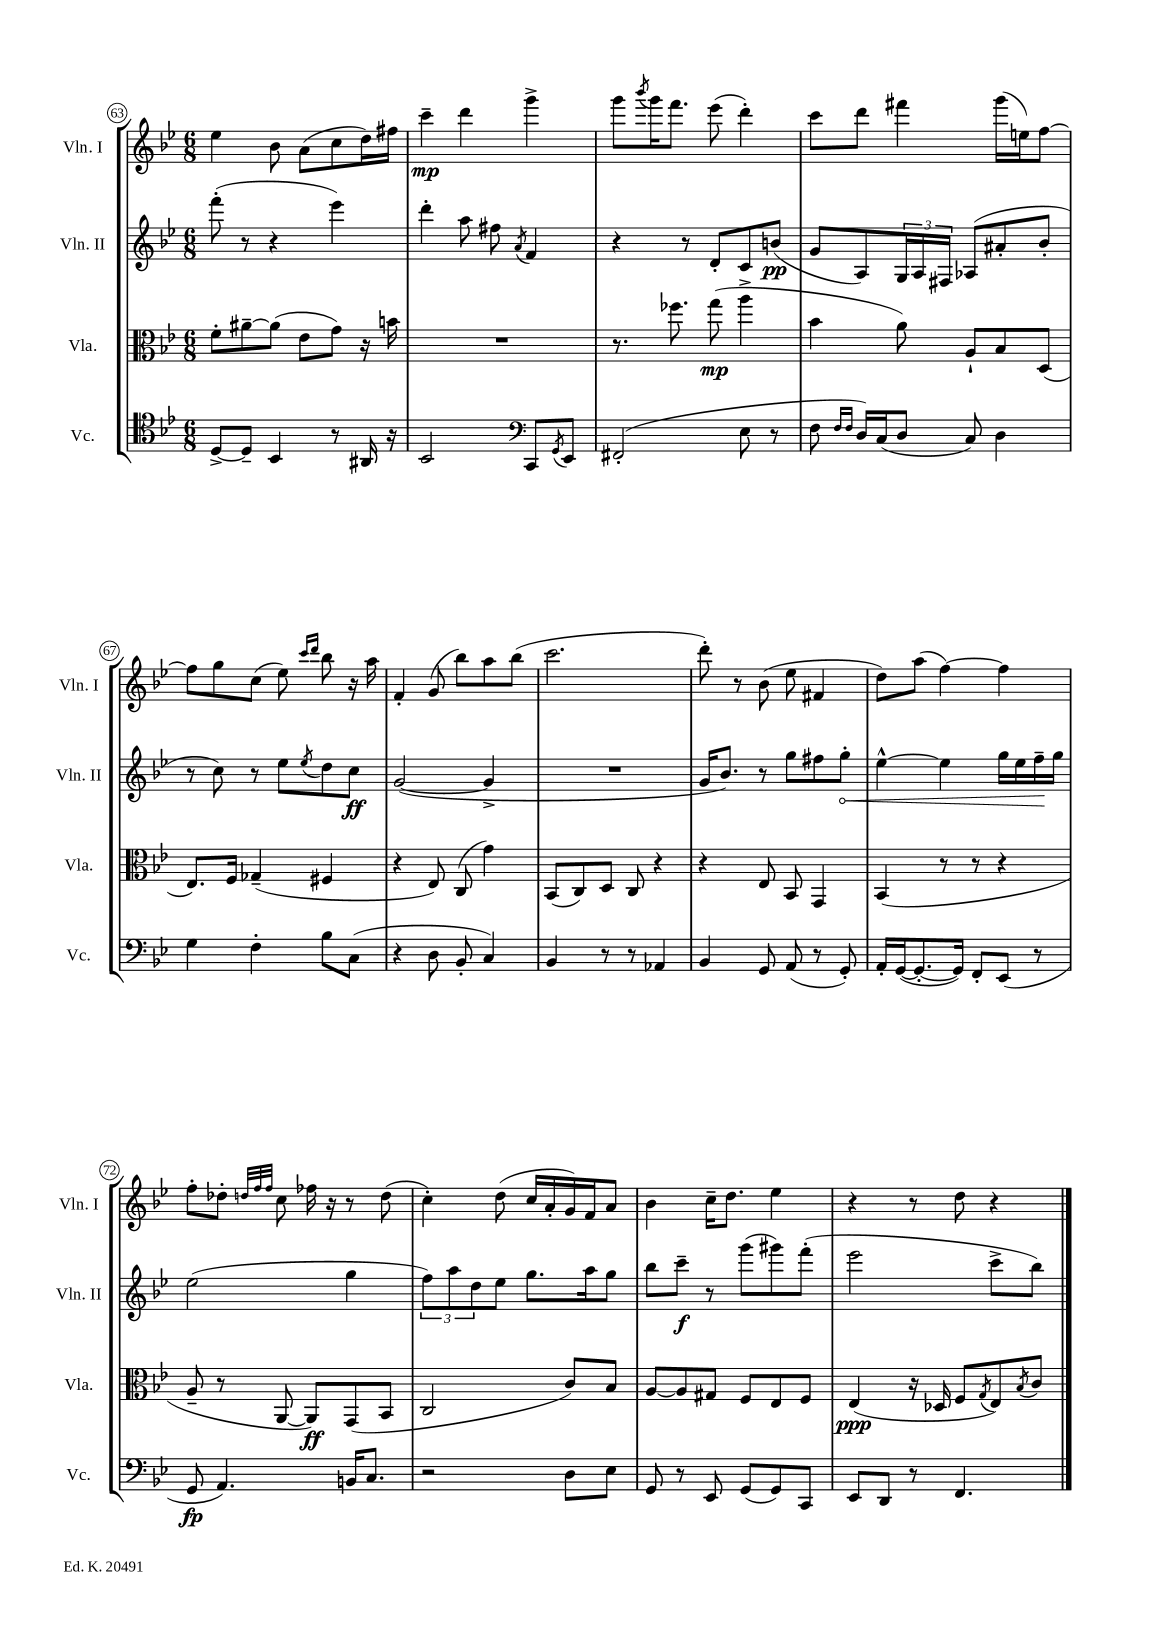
<<
\new StaffGroup <<
\new Staff = "s0" \with { instrumentName = "Vln. I" shortInstrumentName = "Vln. I" } {
    \clef treble \key bes \major \numericTimeSignature \time 6/8
    ees''4 bes'8 a'8( c''8 d''16) fis''16 |
    c'''4--\mp d'''4 g'''4-> |
    g'''8 \acciaccatura { bes'''8 } g'''16 f'''8. ees'''8( d'''4-.) |
    c'''8 d'''8 fis'''4 g'''16( e''16) f''8~ |
    f''8 g''8 c''8( ees''8) \grace { c'''16 d'''16 } bes''8 r16 a''16 |
    f'4-. g'8( bes''8) a''8 bes''8( |
    c'''2. |
    d'''8-.) r8 bes'8( ees''8 fis'4 |
    d''8) a''8( f''4~) f''4 |
    f''8-. des''8-. \grace { d''32 f''32 f''32 } c''8 fes''16 r16 r8 d''8( |
    c''4-.) d''8( c''16 a'16-. g'16) f'16 a'8 |
    bes'4 c''16-- d''8. ees''4 |
    r4 r8 d''8 r4 \bar "|." |
}
\new Staff = "s1" \with { instrumentName = "Vln. II" shortInstrumentName = "Vln. II" } {
    \clef treble \key bes \major \numericTimeSignature \time 6/8
    f'''8-.( r8 r4 ees'''4) |
    d'''4-. a''8 fis''8 \acciaccatura { a'8 } f'4 |
    r4 r8 d'8-. c'8 b'8\pp( |
    g'8 a8) \tuplet 3/2 { g16 a16 fis16 } aes8( ais'8-. bes'8-. |
    r8 c''8) r8 ees''8 \acciaccatura { ees''8 } d''8 c''8\ff |
    g'2~( g'4-> |
    R2. |
    g'16 bes'8.) r8 g''8 fis''8 \once \override Hairpin.circled-tip = ##t g''8-.\< |
    ees''4~-^ ees''4 g''16 ees''16 f''16--\! g''16 |
    ees''2( g''4 |
    \tuplet 3/2 { f''8) a''8 d''8 } ees''8 g''8. a''16 g''8 |
    bes''8 c'''8--\f r8 g'''8( gis'''8) f'''8-.( |
    ees'''2 c'''8-> bes''8) \bar "|." |
}
\new Staff = "s2" \with { instrumentName = "Vla." shortInstrumentName = "Vla." } {
    \clef alto \key bes \major \numericTimeSignature \time 6/8
    f'8-. ais'8~-- ais'8( ees'8 g'8) r16 b'16 |
    R2. |
    r8. fes''8. g''8\mp( a''4-> |
    bes'4 a'8) a8-! bes8 d8( |
    ees8.) f16 ges4--( fis4 |
    r4 ees8) c8( g'4) |
    bes,8( c8) d8 c8 r4 |
    r4 ees8 bes,8 g,4 |
    bes,4( r8 r8 r4 |
    a8-- r8 a,8~ a,8\ff) g,8( bes,8 |
    c2 c'8) bes8 |
    a8~ a8 gis8 f8 ees8 f8 |
    ees4\ppp( r16 des16 f8 \acciaccatura { g8 } ees8) \acciaccatura { bes8 } c'8 \bar "|." |
}
\new Staff = "s3" \with { instrumentName = "Vc." shortInstrumentName = "Vc." } {
    \clef tenor \key bes \major \numericTimeSignature \time 6/8
    d8~-> d8-- bes,4 r8 ais,16 r16 |
    bes,2 \clef bass c,8 \acciaccatura { g,8 } ees,8 |
    fis,2-.( ees8 r8 |
    f8 \grace { f16 f16 } d16) c16( d8 c8) d4 |
    g4 f4-. bes8 c8( |
    r4 d8 bes,8-. c4) |
    bes,4 r8 r8 aes,4 |
    bes,4 g,8 a,8( r8 g,8-.) |
    a,16-. g,16~( g,8.~-. g,16) f,8-. ees,8( r8 |
    g,8\fp a,4.) b,16 c8. |
    r2 d8 ees8 |
    g,8 r8 ees,8 g,8( g,8) c,8 |
    ees,8 d,8 r8 f,4. \bar "|." |
}
>>
>>
\layout { \context { \Score currentBarNumber = #63 \override BarNumber.stencil = #(make-stencil-circler 0.1 0.3 ly:text-interface::print) } }
